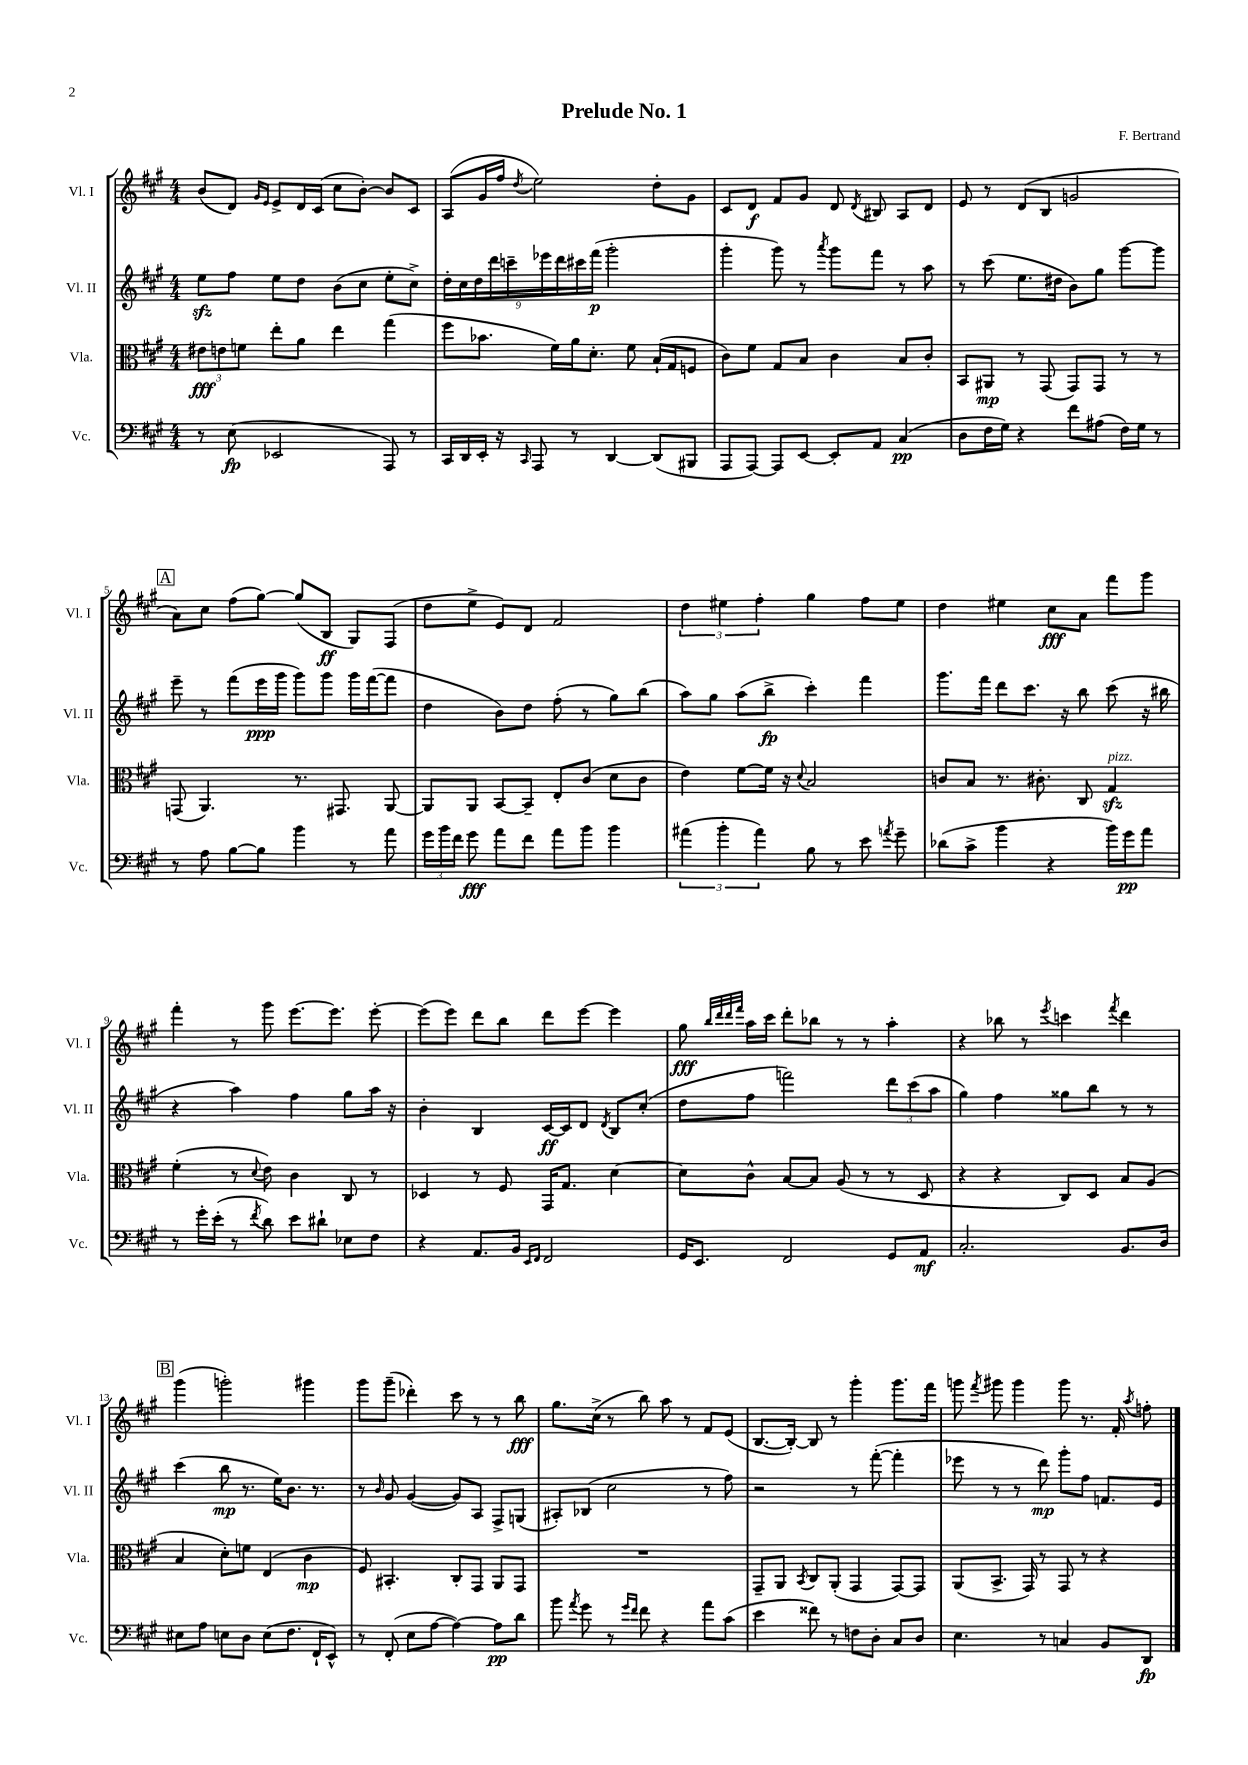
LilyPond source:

\header { title = "Prelude No. 1" composer = "F. Bertrand" }
<<
\new StaffGroup <<
\new Staff = "s0" \with { instrumentName = "Vl. I" shortInstrumentName = "Vl. I" } {
    \clef treble \key a \major \numericTimeSignature \time 4/4
    \autoBeamOff b'8[( d'8]) \grace { gis'16[ e'16] } e'8[-> d'16 cis'16]( cis''8[ b'8]~-.) b'8[ cis'8] |
    a8[( gis'16 fis''16] \acciaccatura { d''8 } e''2) d''8[-. gis'8] |
    cis'8[ d'8]\f fis'8[ gis'8] d'8 \acciaccatura { d'8 } bis8 a8[ d'8] |
    e'8 r8 d'8[( b8] g'2 |
    \mark \markup { \box "A" } a'8[) cis''8] fis''8[( gis''8]~) gis''8[( b8]\ff gis8[) fis8]( |
    d''8[ e''8]-> e'8[) d'8] fis'2 |
    \tuplet 3/2 { d''4 eis''4 fis''4-. } gis''4 fis''8[ eis''8] |
    d''4 eis''4 cis''8[\fff a'8] fis'''8[ gis'''8] |
    fis'''4-. r8 gis'''8 e'''8.[~ e'''8.] e'''8~-. |
    e'''8[( e'''8]) d'''8[ b''8] d'''8[ e'''8]~ e'''4 |
    gis''8\fff \grace { b''32[ d'''32 d'''32 fis'''32] } a''16[ cis'''16] d'''8[-. bes''8] r8 r8 a''4-. |
    r4 bes''8 r8 \acciaccatura { e'''8 } c'''4 \acciaccatura { fis'''8 } d'''4 |
    \mark \markup { \box "B" } gis'''4( g'''2-.) gis'''4 |
    gis'''8[ gis'''8]--( des'''4-.) cis'''8 r8 r8 b''8\fff |
    gis''8.[ cis''16]->( r8 b''8) a''8 r8 fis'8[ e'8]( |
    b8.[~ b16]~-.) b8 r8 gis'''4-. gis'''8.[ fis'''16] |
    g'''8 \acciaccatura { fis'''8 } gis'''8 gis'''4 gis'''8 r8. fis'16-. \acciaccatura { a''8 } f''8-. \bar "|." |
}
\new Staff = "s1" \with { instrumentName = "Vl. II" shortInstrumentName = "Vl. II" } {
    \clef treble \key a \major \numericTimeSignature \time 4/4
    \autoBeamOff e''8[\sfz fis''8] e''8[ d''8] b'8[( cis''8] e''8[-. cis''8]->) |
    \tuplet 9/8 { d''16[-. cis''16 d''16 d'''16 c'''16-- ees'''16 d'''16 cis'''16 fis'''16]\p( } gis'''2-. |
    gis'''4-. gis'''8) r8 \acciaccatura { a'''8 } gis'''8[ fis'''8] r8 a''8 |
    r8 cis'''8( e''8.[ dis''16] b'8[) gis''8] gis'''8[~ gis'''8] |
    \mark \markup { \box "A" } e'''8-- r8 fis'''8[( e'''16\ppp gis'''16] gis'''8[) gis'''8] gis'''16[ fis'''16~( fis'''8] |
    d''4 b'8[) d''8] fis''8-.( r8 gis''8[) b''8]( |
    a''8[) gis''8] a''8[( b''8]->\fp cis'''4-.) fis'''4 |
    gis'''8.[ fis'''16] d'''8[ cis'''8.] r16 b''8 cis'''8( r16 bis''16 |
    r4 a''4) fis''4 gis''8[ a''16] r16 |
    b'4-. b4 cis'16[~\ff cis'16 d'8] \acciaccatura { d'8 } b8[ cis''8]-.( |
    d''8[ fis''8] f'''2) \tuplet 3/2 { d'''8[ cis'''8( a''8] } |
    gis''4) fis''4 gisis''8[ b''8] r8 r8 |
    \mark \markup { \box "B" } cis'''4( b''8\mp r8. e''16[) b'8.] r8. |
    r8 \grace { b'16 } gis'8 gis'4~( gis'8[) a8] fis8[-> g8]( |
    ais8[-.) bes8]( cis''2 r8 fis''8) |
    r2 r8 fis'''8~-.( fis'''4-. |
    ees'''8 r8 r8 d'''8\mp) gis'''8[-. fis''8] f'8.[ e'16] \bar "|." |
}
\new Staff = "s2" \with { instrumentName = "Vla." shortInstrumentName = "Vla." } {
    \clef alto \key a \major \numericTimeSignature \time 4/4
    \autoBeamOff \tuplet 3/2 { eis'8[\fff e'8 f'8] } e''8[-. a'8] e''4 gis''4( |
    fis''8[ bes'8.] fis'16[) a'16 d'8.]-. fis'8 b16[-!( gis16 f8] |
    cis'8[) fis'8] gis8[ b8] cis'4 b8[ cis'8]-. |
    b,8[ ais,8]\mp r8 gis,8( gis,8[) gis,8] r8 r8 |
    \mark \markup { \box "A" } g,8( a,4.) r8. gis,8. a,8~ |
    a,8[ a,8] b,8[~ b,8]-- e8[-. cis'8]( d'8[ cis'8] |
    e'4) fis'8[~ fis'16] r16 \appoggiatura { d'8 } b2 |
    c'8[ b8] r8. cis'8.-. cis8 gis4\sfz^\markup { \italic "pizz." } |
    fis'4-.( r8 \appoggiatura { d'8 } e'8) cis'4 cis8 r8 |
    des4 r8 fis8 gis,16[ gis8.] d'4~ |
    d'8[ cis'8]-^ b8[~ b8] a8( r8 r8 d8 |
    r4 r4 cis8[) d8] b8[ a8]( |
    \mark \markup { \box "B" } b4 d'8[-.) f'8] e4( cis'4\mp |
    fis8) bis,4.-. cis8[-. gis,8] a,8[ gis,8] |
    R1 |
    gis,8[-- a,8] \acciaccatura { b,8 } cis8[ a,8]-.( gis,4 gis,8[~) gis,8] |
    a,8[( b,8.]-> gis,16) r8 gis,8 r8 r4 \bar "|." |
}
\new Staff = "s3" \with { instrumentName = "Vc." shortInstrumentName = "Vc." } {
    \clef bass \key a \major \numericTimeSignature \time 4/4
    \autoBeamOff r8 e8\fp( ees,2 a,,8) r8 |
    cis,16[ d,16 e,16]-. r16 \grace { cis,16 } a,,8 r8 d,4~ d,8[( bis,,8] |
    a,,8[ a,,8]~) a,,8[ e,8]~ e,8[-. a,8] cis4\pp( |
    d8[ fis16 gis16]) r4 fis'8[ ais8]( fis16[) gis16] r8 |
    \mark \markup { \box "A" } r8 a8 b8[~ b8] b'4 r8 a'8 |
    \tuplet 3/2 { gis'16[ b'16 fis'16] } gis'8\fff a'8[ fis'8] a'8[ b'8] b'4 |
    \tuplet 3/2 { ais'4( b'4-. ais'4) } b8 r8 e'8 \acciaccatura { a'8 } gis'8-- |
    des'8[( cis'8]-> b'4 r4 b'16[) gis'16\pp a'8] |
    r8 gis'16[-. e'16]-.( r8 \acciaccatura { fis'8 } d'8) e'8[ dis'8]-! ees8[ fis8] |
    r4 a,8.[ b,16] \grace { e,16[ fis,16] } fis,2 |
    gis,16[ e,8.] fis,2 gis,8[ a,8]\mf |
    cis2.-. b,8.[ d16] |
    \mark \markup { \box "B" } eis8[ a8] e8[ d8] e8[( fis8.] fis,16[-! e,8]-^) |
    r8 fis,8-.( e8[ a8]~ a4~) a8[\pp d'8] |
    b'8 \acciaccatura { a'8 } gis'8 r8 \grace { gis'16[ fis'16] } fis'8 r4 a'8[ cis'8]( |
    e'4 fisis'8) r8 f8[ d8]-. cis8[ d8] |
    e4. r8 c4 b,8[ d,8]\fp \bar "|." |
}
>>
>>
